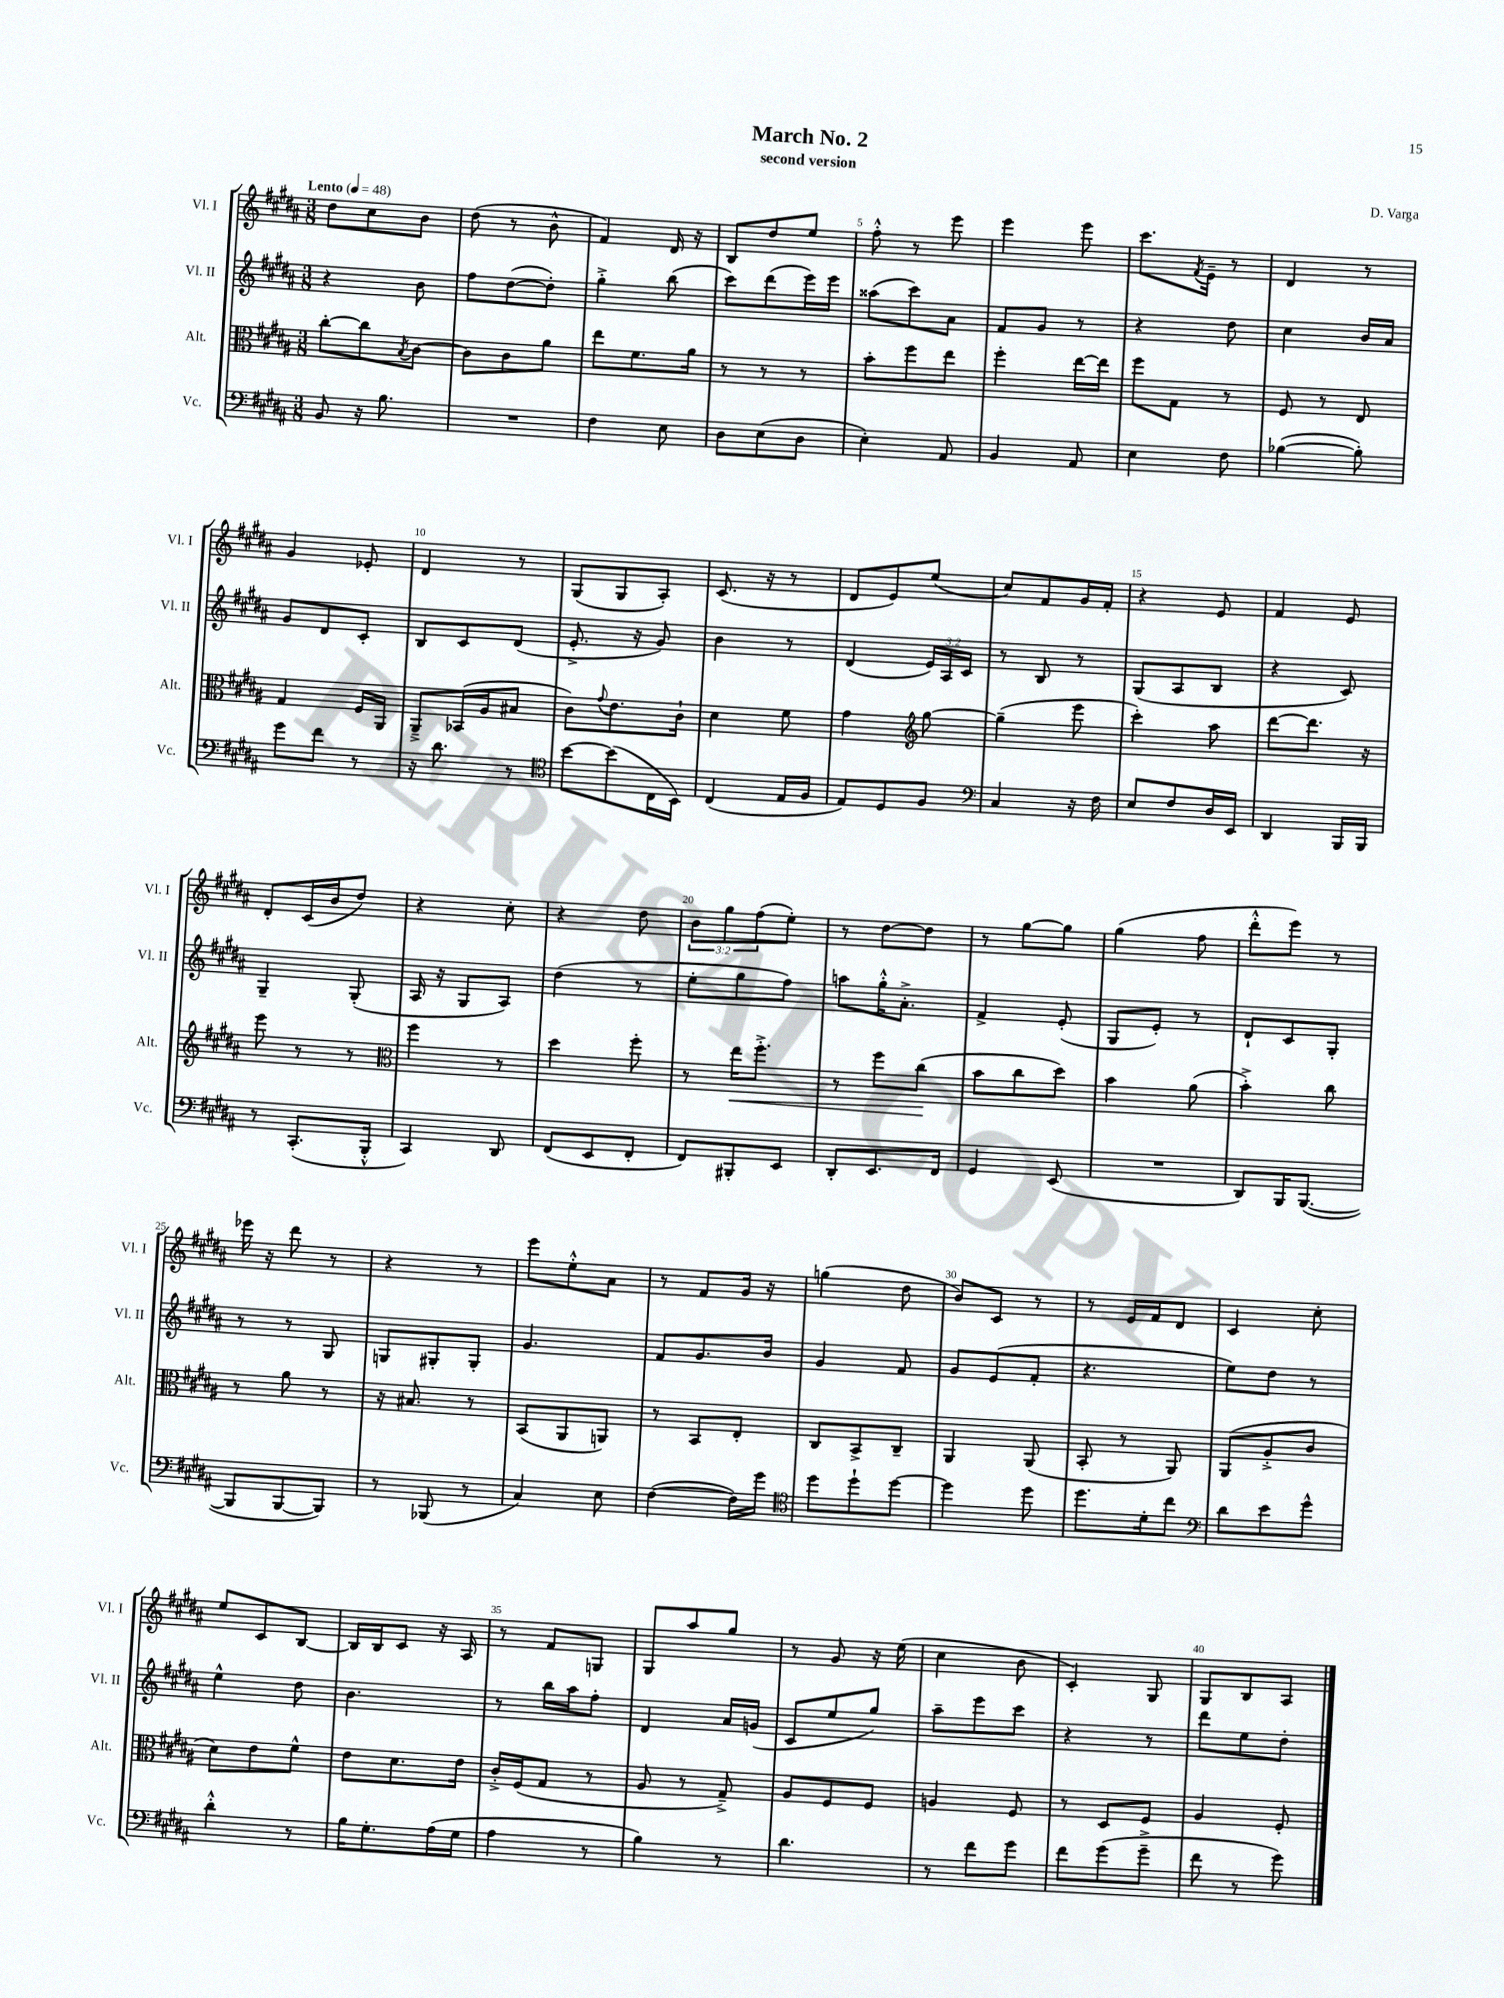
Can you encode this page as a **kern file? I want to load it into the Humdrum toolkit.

**kern	**kern	**kern	**kern
*staff4	*staff3	*staff2	*staff1
*clefF4	*clefC3	*clefG2	*clefG2
*k[f#c#g#d#a#]	*k[f#c#g#d#a#]	*k[f#c#g#d#a#]	*k[f#c#g#d#a#]
*M3/8	*M3/8	*M3/8	*M3/8
*MM48	*MM48	*MM48	*MM48
8BB	[8cc#'	4r	8dd#
16r	8cc#]	.	8cc#
8.B	.	.	.
.	8qB	.	.
.	[8c#	8b	8b
=	=	=	=
4.r	8c#]	8ff#	(8dd#
.	8c#	([8dd#	8r
.	8a#	8dd#'])	8b^^
=	=	=	=
4F#	8ee	4gg#'^	4f#)
.	8.f#	.	.
8E	.	(8bb	16d#
.	16a#	.	16r
=	=	=	=
8D#	8r	8ccc#)	8B
(8E	8r	(8ddd#	8dd#
8D#	8r	16eee)	8ee
.	.	16eee	.
=	=	=	=
4E')	8b'	(8aa##	8ff#'^^
.	8ff#	8ccc#)	8r
8AA#	8ee	8a#	8eee
=	=	=	=
4BB	4ff#'	8f#	4eee
.	.	8g#	.
8AA#	[16ee	8r	8eee
.	16ee]	.	.
=	=	=	=
4E	8ff#	4r	8.ccc#
.	8G#	.	.
.	.	.	8qf#
.	.	.	16e~
8F#	8r	8dd#	8r
=	=	=	=
([4B-	8F#	4cc#	4d#
.	8r	.	.
8B-'])	8E	16b	8r
.	.	16a#	.
=	=	=	=
8g#	4G#	8g#	4g#
8f#	.	8d#	.
8r	16F#	8c#'	8e-'
.	16AA#	.	.
=	=	=	=
16r	8AA#~^	8B	4d#
8.d#	.	.	.
.	(16BB-	8c#	.
.	16A#	.	.
8r	8B#	(8d#	8r
=	=	=	=
*clefC4	*	*	*
[8b	8c#)	8.e'^	(8G#
.	8qqg#	.	.
(8b]	8.e	.	8G#
.	.	16r	.
16C#	.	8g#)	8A#')
16BB)	16c#`	.	.
=	=	=	=
(4C#	4d#	4b	(8.c#
.	.	.	16r
16E	8f#	8r	8r
16F#	.	.	.
=	=	=	=
8E)	4g#	(4d#	8d#
8D#	.	.	8e)
*	*clefG2	*	*
8F#	[8gg#	24e)	(8ee
.	.	24A#	.
.	.	24c#	.
=	=	=	=
*clefF4	*	*	*
4C#	(4gg#~]	8r	8cc#)
.	.	8B	8f#
16r	8eee	8r	16g#
16F#	.	.	16f#'
=	=	=	=
8E	4ccc#')	(8G#	4r
8F#	.	8A#	.
16D#	8aa#	8B	8e
16EE	.	.	.
=	=	=	=
4DD#	[8ddd#	4r	4f#
.	8.ddd#]	.	.
16BBB	.	8c#)	8e
16BBB	16r	.	.
=	=	=	=
8r	8eee	4G#~	8d#'
(8.CC#'	8r	.	(16c#
.	.	.	16b
.	8r	(8G#'	8dd#)
16BBB'^^	.	.	.
=	=	=	=
*	*clefC3	*	*
4CC#)	4ff#	16A#	4r
.	.	16r	.
.	.	8G#	.
8DD#	8r	8A#)	8cc#'
=	=	=	=
(8FF#	4dd#	(4dd#	4r
8EE	.	.	.
8FF#'	8ff#'	8r	8dd#
=	=	=	=
8FF#)	8r	8ee'	12b
.	.	.	12gg#
8BBB#'	16ee	8gg#	.
.	.	.	(12ff#
.	8.ff#'^	.	.
8EE	.	8ff#)	8ee')
=	=	=	=
8DD#'	8r	8aa	8r
8.EE	8ff#	16gg#'^^	[8dd#
.	.	8.a#'^	.
.	(8cc#	.	8dd#]
16FF#	.	.	.
=	=	=	=
4GG#	8b	4f#^	8r
.	8cc#	.	[8gg#
(8EE	8dd#)	(8e'	8gg#]
=	=	=	=
4.r	4b	8G#	(4gg#
.	.	8e')	.
.	(8a#	8r	8ff#
=	=	=	=
8DD#)	4b'^)	8d#`	8ddd#'^^
16BBB	.	8c#	8eee)
([8.BBB	.	.	.
.	8cc#	8G#'	8r
=	=	=	=
8BBB]	8r	8r	16eee-
.	.	.	16r
[8BBB	8a#	8r	8ddd#
8BBB])	8r	8G#	8r
=	=	=	=
8r	16r	8G	4r
.	8.B#	.	.
(8BBB-	.	8G#'	.
8r	8r	8G#'	8r
=	=	=	=
4C#)	(8BB	4.g#	8eee
.	8AA#	.	8ee'^^
8E	8AA)	.	8a#
=	=	=	=
([4F#	8r	8f#	8r
.	8BB	8.g#	8f#
16F#])	8E'	.	16g#
16g#	.	16b	16r
=	=	=	=
*clefC4	*	*	*
8dd#	8C#	4g#	(4gg
8dd#`	8BB^	.	.
[8dd#	8C#~	8f#	8dd#
=	=	=	=
4dd#]	4AA#	8g#	8b)
.	.	(8e	8c#
8dd#	(8AA#	8f#'	8r
=	=	=	=
8.dd#	8BB'	4.r	8r
.	8r	.	16e
16d#'	.	.	16f#
8cc#	8AA#)	.	8d#
=	=	=	=
*clefF4	*	*	*
8d#	(8AA#	8ee)	4c#
8e	8A#'^	8dd#	.
8g#^^	8c#	8r	8cc#'
=	=	=	=
4d#'^^	8d#)	4ee^^	8ee
.	8e	.	8c#
8r	8f#^^	8dd#	[8B
=	=	=	=
16B	8e	4.b	16B]
8.G#'	.	.	16B
.	8.d#	.	8c#
(16A#	.	.	16r
16G#	16e	.	16A#
=	=	=	=
4A#	16c#'^	8r	8r
.	(16F#	.	.
.	8G#	16bb	8f#
.	.	16aa#	.
8r	8r	8ff#'	8G
=	=	=	=
4B)	8A#	4d#	8G#
.	8r	.	8aa#
8r	8G#~^)	16a#	8gg#
.	.	(16g	.
=	=	=	=
4.d#	8A#	8c#	8r
.	8F#	8ee	8g#
.	8F#	8gg#)	16r
.	.	.	(16ee
=	=	=	=
8r	4A	8aa#~	4cc#
8f#	.	8eee	.
8g#	8F#	8ccc#	8b
=	=	=	=
8f#	8r	4r	4c#')
(8g#	8D#	.	.
8g#~^	8F#	8r	8G#
=	=	=	=
8f#	4A#	8ddd#	8G#
8r	.	8ee	8B
8g#)	8F#'	8dd#'	8A#
==	==	==	==
*-	*-	*-	*-
